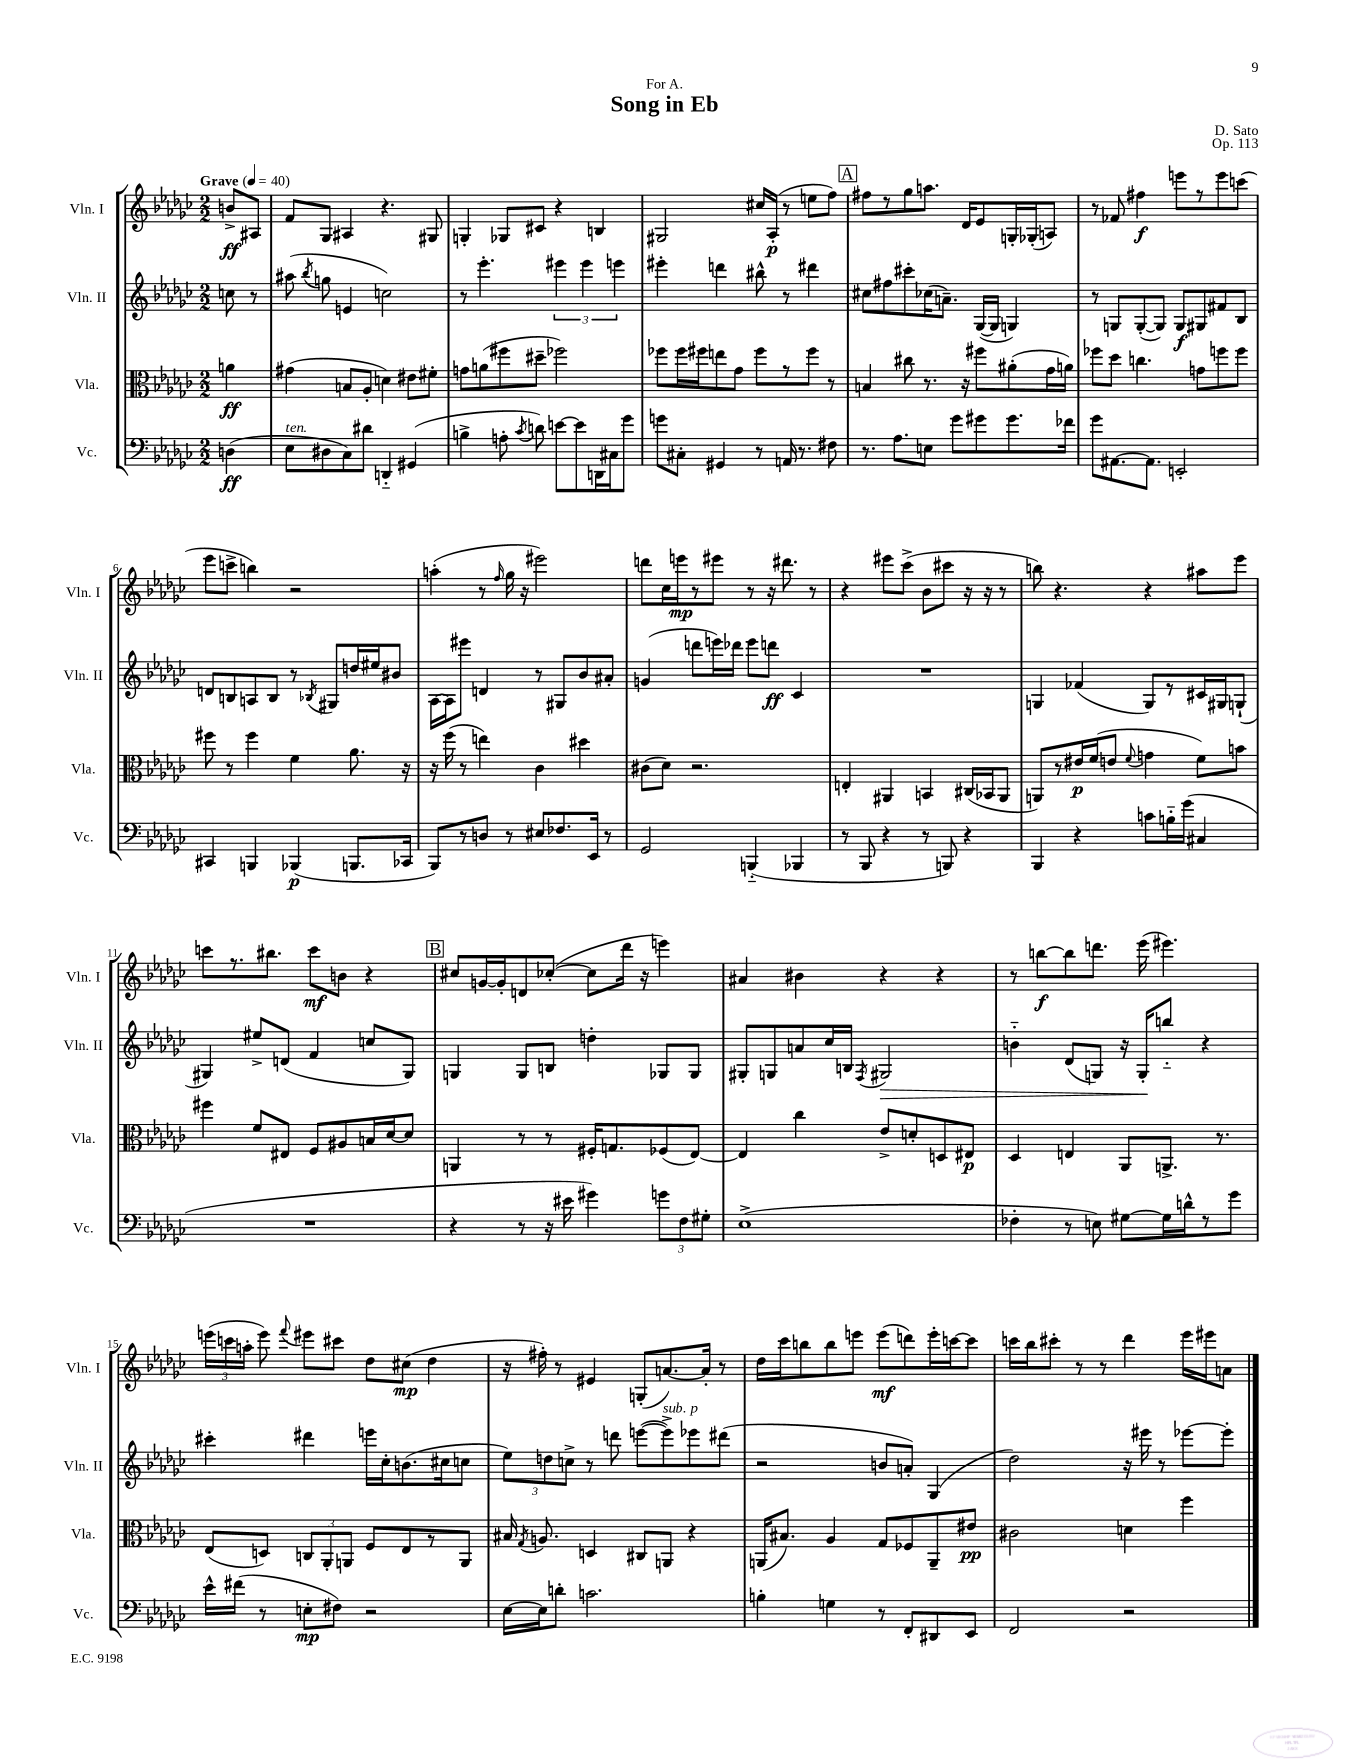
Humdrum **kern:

**kern	**kern	**kern	**kern
*staff4	*staff3	*staff2	*staff1
*clefF4	*clefC3	*clefG2	*clefG2
*k[b-e-a-d-g-c-]	*k[b-e-a-d-g-c-]	*k[b-e-a-d-g-c-]	*k[b-e-a-d-g-c-]
*M2/2	*M2/2	*M2/2	*M2/2
*MM40	*MM40	*MM40	*MM40
(4D\	4a\	8cc\	8b^/L
.	.	8r	8A#/J
=	=	=	=
8E-\L	(4g#\	(8aa#\	8f/L
.	.	8qbb-/	.
8D#\	.	8gg\	8G-/J
8C-\)	8B/L	4e/	4A#/
8d#\J	8A-'/J	.	.
4DD'~/	4d\)	2cc\)	4.r
(4GG#/	8e#\L	.	.
.	8f#'\J	.	8G#/
=	=	=	=
4B^\	8g\L	8r	4G'/
.	(8a\	4.eee-'\	.
8A'\	8ff#\	.	8G-/L
8qc-/	.	.	.
8d\)	8dd#~\J	.	8c#/J
[8e\L	2ff-\)	6eee#\	4r
8e\]	.	.	.
.	.	6eee#\	.
16DD\L	.	.	4B/
16C#\J	.	.	.
.	.	6eee\	.
8g-\J	.	.	.
=	=	=	=
8g\L	8ff-\L	4eee#'\	2G#/
8C#'\J	16ff-\L	.	.
.	16ff#\J	.	.
4GG#/	8ee\	4ddd\	.
.	8g-\J	.	.
8r	8ff#\L	8bb#^^\	16cc#/LL
.	.	.	(16A-'/JJ
16AA/	8r	8r	8r
8.r	.	.	.
.	8ff#\J	4ddd#\	8ee\L
8F#\	8r	.	8ff\J)
=	=	=	=
8.r	4B/	8cc#\L	8ff#\L
.	.	8ff#\	8r
8.A-\L	.	.	.
.	8cc#\	8ccc#'\	8gg-\
8E\J	8.r	(16cc-\K	8.aa\J
.	.	8.a~\J)	.
8g-\L	.	.	.
.	16r	.	16d-/LK
8g#\	8ff#\L	([16G-/LL	8e-/
.	.	16G-/]JJ	.
8.g#\	(8a#'\	4G/)	16G'/L
.	.	.	(16G-'/J
.	16g-\L	.	8A/J)
16f-\Jk	16a\JJ)	.	.
=	=	=	=
8g-\L	8ff-\L	8r	8r
[8.AA#\	8dd-\J	8G/L	8f-/
.	4.cc\	([8G'/	4ff#\
8.AA#\]J	.	.	.
.	.	8G/]J)	.
2EE'/	.	8G/L	8eee\L
.	8g\L	8G#/	8r
.	8ff\	8f#/	8eee\
.	8ff\J	8B-/J	(8ccc\J
=	=	=	=
4CC#/	8ff#\	8d/L	8eee-\L
.	8r	8B/	8ccc^\J
4BBB/	4ff#\	8A/	4bb\)
.	.	8B/J	.
(4BBB-/	4f\	8r	2r
.	.	8qB-/	.
.	.	8G#/L	.
8.BBB/L	8.a-\	16dd/L	.
.	.	16ee#/J	.
.	.	8b#/J	.
16CC-/Jk	16r	.	.
=	=	=	=
8BBB-/L)	16r	[16A-\LL	(4aa'\
.	(16ff\	16A-\]J	.
8r	8r	8eee#\J	.
8D/J	4ee\)	4d/	8r
.	.	.	16qqff/
8r	.	.	16gg-\
.	.	.	16r
8E#/L	4c-\	8r	2eee#\)
8.F-/	.	8G#/L	.
.	4dd#\	8b-/	.
16EE-/Jk	.	.	.
8r	.	8a#'/J	.
=	=	=	=
2GG-/	(8c#\L	(4g/	8ddd\L
.	8d-\J)	.	16cc-\L
.	.	.	16eee\J
.	2.r	8ddd\L	8r
.	.	16eee\L)	8eee#\J
.	.	16ddd-\JJ	.
(4BBB'~/	.	8eee\L	8r
.	.	8ddd\J	16r
.	.	.	8.ddd#\
4BBB-/	.	4c-/	.
.	.	.	8r
=	=	=	=
8r	4E'/	1r	4r
8BBB-/	.	.	.
4r	4AA#/	.	8eee#\L
.	.	.	(8ccc-^\J
8r	4BB/	.	8b-\L
8BBB/)	.	.	8ccc#\J
4r	(16C#/LL	.	16r
.	16BB-/J	.	16r
.	8AA#/J	.	8r
=	=	=	=
4BBB-/	8AA/L)	4G/	8bb\)
.	8r	.	4.r
4r	16e#/L	(4f-/	.
.	(16f/J	.	.
.	8e/J	.	.
.	8qqf/	.	.
8c\L	4g\	8G/L)	4r
16B'~\L	.	8r	.
(16g-\JJ	.	.	.
4C#/	8f\L)	16c#/L	8aa#\L
.	.	16G#/J	.
.	8b\J	(8G`/J	8eee-\J
=	=	=	=
1r	4ff#\	4G#/)	8ccc\L
.	.	.	8.r
.	8f/L	8ee#^/L	.
.	.	.	8.bb#\J
.	8E#/J	(8d/J	.
.	8F/L	4f/	8ccc\L
.	8A#/	.	8b\J
.	16B/L	8cc/L	4r
.	[16d-/J	.	.
.	8d-/]J	8G#/J)	.
=	=	=	=
4r	4AA/	4G/	8cc#/L
.	.	.	[16g/L
.	.	.	16g'/]J
8r	8r	8G/L	8d/
16r	8r	8B/J	([8cc-'/J
16e#\	.	.	.
4g#\)	16F#'/LK	4dd'\	8cc-\]L
.	8.G/	.	.
.	.	.	16ddd-\Jk
.	.	.	16r
12g\L	(8F-/	8G-/L	4eee\)
12F\	.	.	.
.	[8E-/J)	8G-/J	.
12G#'\J	.	.	.
=	=	=	=
(1E-^	4E-/]	8G#'/L	4a#/
.	.	8G/	.
.	4cc-\	8a/	4b#\
.	.	16cc-/L	.
.	.	16B/JJ	.
.	.	8qF/	.
.	8e-^/L	2G#/	4r
.	8d'/	.	.
.	8D/	.	4r
.	8E#/J	.	.
=	=	=	=
4F-'\	4D-/	4b'~\	8r
.	.	.	[8bb\L
8r	4E/	(8d-/L	8bb\]
8E\)	.	8G/J)	8.ddd\J
[8G#\L	8AA-/L	16r	.
.	.	16G'/LK	(16eee-\
16G#\]L	8.AA^/J	8bb'~/J	4.eee#\)
16d^^\J	.	.	.
8r	.	4r	.
.	8.r	.	.
8g-\J	.	.	.
=	=	=	=
16e-^^\LL	(8E-/L	4ccc#'\	(24eee\LL
.	.	.	24ccc\
(16f#\JJ	.	.	.
.	.	.	24aa'\JJ
8r	8D/J)	.	8eee\)
.	.	.	8qqfff/
8E'\L	12C/L	4ddd#\	8eee#\L
.	12AA-'/	.	.
8F#\J)	.	.	8ccc#\J
.	12AA/J	.	.
2r	8F/L	16eee\LL	8dd-\L
.	.	16cc-'\J	.
.	8E-/	(8.b\	(8cc#\J
.	8r	.	4dd-\
.	.	16cc#\k	.
.	8AA/J	8cc\J	.
=	=	=	=
[16E-\LL	16B#/	12ee-\L)	16r
.	8qG-/	.	.
16E-\]J	8.A/	.	16ff#'\)
.	.	12dd\	.
8d'\J	.	.	8r
.	.	12cc^\J	.
2.c\	4D/	8r	4e#/
.	.	8ddd\	.
.	8C#/L	([8eee\L	(8G'/L
.	8AA/J	8eee^\])	[8.a/)
.	4r	8eee-\	.
.	.	.	16a'/]Jk
.	.	(8ddd#\J	8r
=	=	=	=
4B'\	(16AA/LK	2r	16dd-\LL
.	8.B#/J)	.	16ccc-\J
.	.	.	8bb\
4G\	4A-/	.	8bb\
.	.	.	8eee\J
8r	8G-/L	8b/L	(8eee\L
8FF'/L	8F-/	8a'/J)	8ddd\)
8DD#/	8AA~/	(4G-/	16eee'\L
.	.	.	[16ccc\J
8EE-/J	8e#/J	.	8ccc\]J
=	=	=	=
2FF/	2c#\	2dd-\)	16ccc\LL
.	.	.	16bb-\J
.	.	.	8ccc#'\J
.	.	.	8r
.	.	.	8r
2r	4d\	16r	4ddd-\
.	.	16eee#\	.
.	.	8r	.
.	4ff\	[8eee-\L	16eee-\LL
.	.	.	16eee#\J
.	.	8eee-'\]J	8a\J
==	==	==	==
*-	*-	*-	*-
